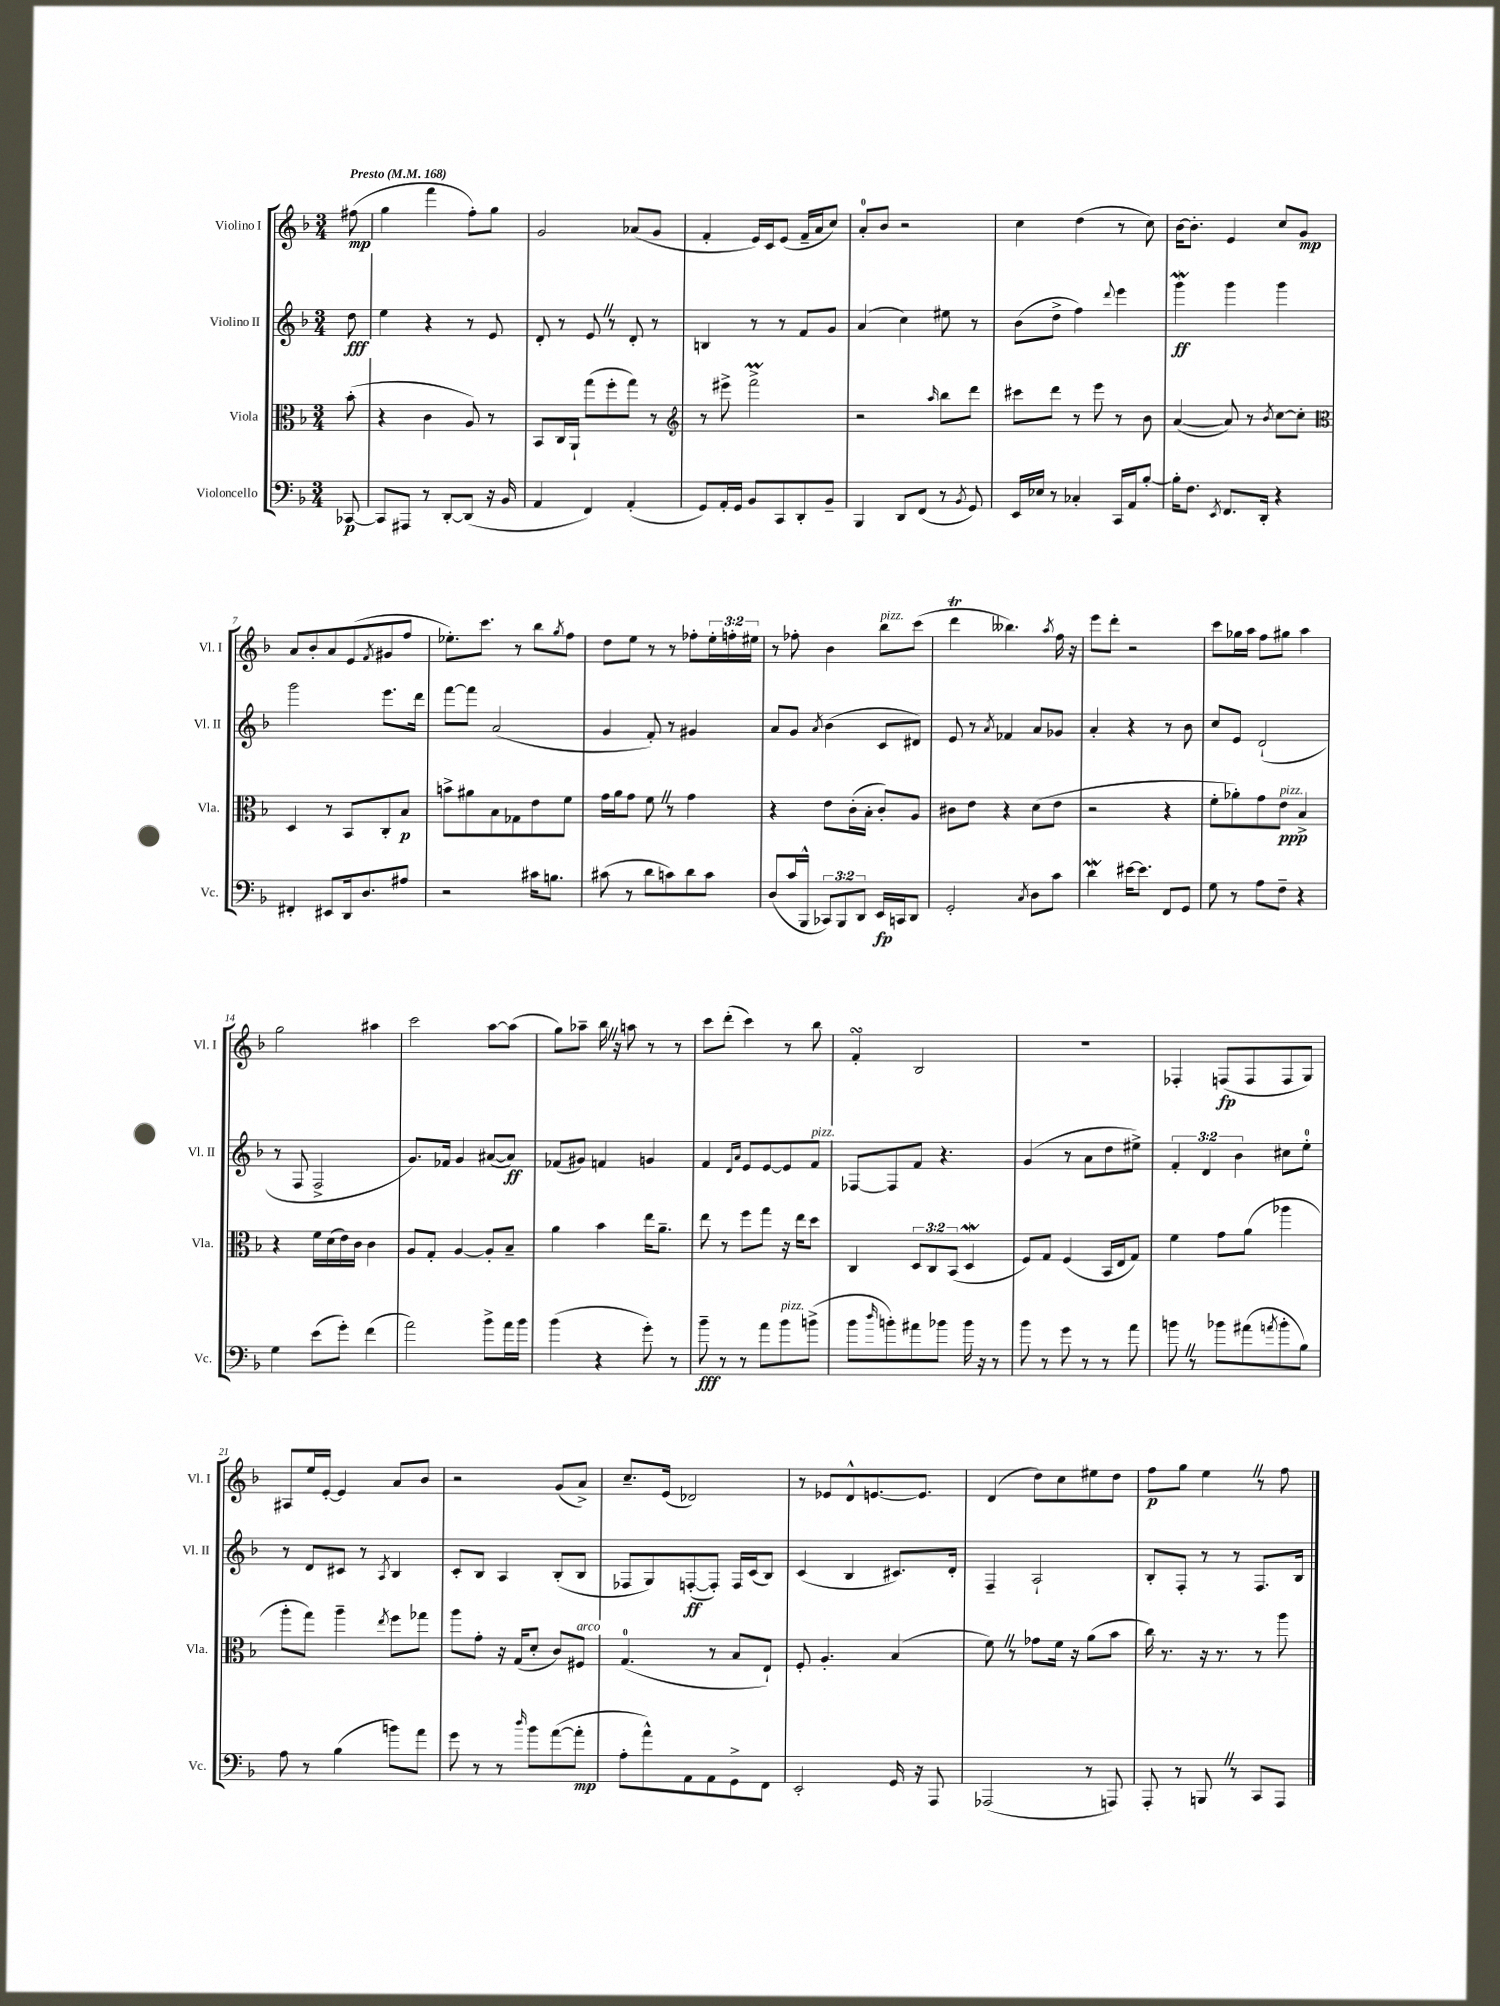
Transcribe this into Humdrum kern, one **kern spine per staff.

**kern	**dynam	**kern	**dynam	**kern	**dynam	**kern	**dynam
*part4	*part4	*part3	*part3	*part2	*part2	*part1	*part1
*staff4	*staff4	*staff3	*staff3	*staff2	*staff2	*staff1	*staff1
*I"Violoncello	*	*I"Viola	*	*I"Violino II	*	*I"Violino I	*
*I'Vc.	*	*I'Vla.	*	*I'Vl. II	*	*I'Vl. I	*
*clefF4	*	*clefC3	*	*clefG2	*	*clefG2	*
*k[b-]	*	*k[b-]	*	*k[b-]	*	*k[b-]	*
*M3/4	*	*M3/4	*	*M3/4	*	*M3/4	*
*MM168	*	*MM168	*	*MM168	*	*MM168	*
=	=	=	=	=	=	=	=
!	!	!	!	!	!	!LO:TX:a:B:t=Presto	!
[8CC-X/	p	(8b-'\	.	8dd\	fff	(8ff#X\	mp
=1	=1	=1	=1	=1	=1	=1	=1
8CC-/L]	.	4r	.	4ee\	.	4gg\	.
8AAA#X/J	.	.	.	.	.	.	.
8r	.	4c\	.	4r	.	4fff\	.
[8DD'/L	.	.	.	.	.	.	.
(8DD/J]	.	8A/)	.	8r	.	8ff'\L)	.
16r	.	8r	.	8e/	.	8gg\J	.
16BB-/	.	.	.	.	.	.	.
=2	=2	=2	=2	=2	=2	=2	=2
4AA/	.	8BB-/L	.	8d'/	.	2g/	.
.	.	16C/L	.	8r	.	.	.
.	.	16AA`/JJ	.	.	.	.	.
4FF/)	.	(8gg\L	.	8eZ/	.	.	.
.	.	8ff'\	.	8r	.	.	.
(4AA'/	.	8gg\J)	.	8d'/	.	(8a-X/L	.
.	.	8r	.	8r	.	8g/J	.
=3	=3	=3	=3	=3	=3	=3	=3
*	*	*clefG2	*	*	*	*	*
8GG/L)	.	8r	.	4Bn/	.	4f'/	.
16AA'/L	.	8eee#X^\	.	.	.	.	.
16GG/JJ	.	.	.	.	.	.	.
8BB-/L	.	2fffM^\	.	8r	.	16e/LL)	.
.	.	.	.	.	.	16c/J	.
8CC/	.	.	.	8r	.	(8e/J	.
8DD'/	.	.	.	8f/L	.	16f~/LL	.
.	.	.	.	.	.	16a/J	.
8BB-~/J	.	.	.	8g/J	.	8cc/J)	.
=4	=4	=4	=4	=4	=4	=4	=4
4BBB-/	.	2r	.	(4a/	.	8a'/L	.
.	.	.	.	.	.	8b-/J	.
8DD/L	.	.	.	4cc\)	.	2r	.
(8FF/J	.	.	.	.	.	.	.
.	.	16qqaa/	.	.	.	.	.
8r	.	8bb-\L	.	8ee#X\	.	.	.
8qBB-/	.	.	.	.	.	.	.
8GG/)	.	8ddd\J	.	8r	.	.	.
=5	=5	=5	=5	=5	=5	=5	=5
16EE/LL	.	8ccc#X\L	.	(8b-\L	.	4cc\	.
16E-X/JJ	.	.	.	.	.	.	.
8r	.	8ddd\J	.	8dd^\J	.	.	.
4C-X'/	.	8r	.	4ff\)	.	(4dd\	.
.	.	8eee\	.	.	.	.	.
.	.	.	.	8qqddd/	.	.	.
16CC/LL	.	8r	.	4eee\	.	8r	.
16AA/J	.	.	.	.	.	.	.
[8B-'/J	.	8b-\	.	.	.	8cc\)	.
=6	=6	=6	=6	=6	=6	=6	=6
16B-'\KL]	.	([4a/	.	4gggW\	ff	[16b-\KL	.
8.F\J	.	.	.	.	.	8.b-'\J]	.
8qEE/	.	.	.	.	.	.	.
8.FF/L	.	8a/])	.	4ggg\	.	4e/	.
.	.	8r	.	.	.	.	.
16DD'/Jk	.	.	.	.	.	.	.
.	.	8qb-/	.	.	.	.	.
4r	.	[8cc\L	.	4ggg\	.	8cc/L	.
.	.	8cc'\J]	.	.	.	8g/J	mp
!!LO:LB:g=z
=7	=7	=7	=7	=7	=7	=7	=7
*	*	*clefC3	*	*	*	*	*
4FF#X'/	.	4D/	.	2ggg\	.	8a/L	.
.	.	.	.	.	.	8b-'/	.
8EE#X/L	.	8r	.	.	.	8a/	.
16DD/k	.	8BB-/L	.	.	.	(8e/	.
8.D/	.	.	.	.	.	.	.
.	.	.	.	.	.	8qf/	.
.	.	8C'/	.	8.eee\L	.	8g#X/	.
8A#X/J	.	8B-/J	p	.	.	8ff/J	.
.	.	.	.	16ddd\Jk	.	.	.
=8	=8	=8	=8	=8	=8	=8	=8
2r	.	8bn^\L	.	[8fff\L	.	8.ee-X'\L)	.
.	.	8a#X\	.	8fff\J]	.	.	.
.	.	.	.	.	.	8.ccc\J	.
.	.	8B-\	.	(2a/	.	.	.
.	.	8G-X\	.	.	.	8r	.
16c#X\KL	.	8e\	.	.	.	8bb-\L	.
8.Bn\J	.	.	.	.	.	.	.
.	.	.	.	.	.	8qgg/	.
.	.	8f\J	.	.	.	8ff\J	.
=9	=9	=9	=9	=9	=9	=9	=9
(8c#X\	.	16g\LL	.	4g/	.	8dd\L	.
.	.	16a\J	.	.	.	.	.
8r	.	8g\J	.	.	.	8ee\J	.
8d\L	.	8fZ\	.	8f'/)	.	8r	.
8cn\)	.	8r	.	8r	.	8r	.
8d\	.	4g\	.	4g#X/	.	8ff-X'\L	.
8c\J	.	.	.	.	.	24ee'\L	.
.	.	.	.	.	.	24ffn'\	.
.	.	.	.	.	.	24ee#X\JJ	.
=10	=10	=10	=10	=10	=10	=10	=10
(8D/L	.	4r	.	8a/L	.	8r	.
16c/L	.	.	.	8g/J	.	8ff-X'\	.
16BBB-^^/JJ	.	.	.	.	.	.	.
.	.	.	.	8qa/	.	.	.
12CC-X/L)	.	8e\L	.	(4b-\	.	4b-\	.
12BBB-/	.	.	.	.	.	.	.
.	.	(16c'\L	.	.	.	.	.
12DD/J	.	.	.	.	.	.	.
.	.	16B-'\JJ	.	.	.	.	.
!	!	!	!	!	!	!LO:TX:a:i:t=pizz.	!
16EE/LL	fp	8c'/L)	.	8c/L	.	8bb-\L	.
16CCn/J	.	.	.	.	.	.	.
8DD/J	.	8A/J	.	8d#X/J)	.	(8ccc\J	.
=11	=11	=11	=11	=11	=11	=11	=11
2GG'/	.	8c#X\L	.	8e/	.	4dddT\	.
.	.	8e\J	.	8r	.	.	.
.	.	.	.	8qa/	.	.	.
.	.	4r	.	4f-X/	.	4.bb--X\)	.
8qC/	.	.	.	.	.	.	.
8D\L	.	(8d\L	.	8a/L	.	.	.
.	.	.	.	.	.	8qaa/	.
8c\J	.	8e\J	.	8g-X/J	.	16ff\	.
.	.	.	.	.	.	16r	.
=12	=12	=12	=12	=12	=12	=12	=12
4dW\	.	2r	.	4a'/	.	8eee\L	.
.	.	.	.	.	.	8ddd'\J	.
[16e#X\KL	.	.	.	4r	.	2r	.
8.e#\J]	.	.	.	.	.	.	.
8FF/L	.	4r	.	8r	.	.	.
8GG/J	.	.	.	8b-\	.	.	.
=13	=13	=13	=13	=13	=13	=13	=13
8G\	.	8f'\L	.	8cc/L	.	8ccc\L	.
8r	.	8a-X'\)	.	8e/J	.	16gg-X\L	.
.	.	.	.	.	.	16aa\JJ	.
8A\L	.	8g\	.	(2d`/	.	8ff\L	.
!	!	!LO:TX:a:i:t=pizz.	!	!	!	!	!
8F~\J	.	8e\J	ppp	.	.	8gg#X\J	.
4r	.	4B-^/	.	.	.	4aa\	.
!!LO:LB:g=z
=14	=14	=14	=14	=14	=14	=14	=14
4G\	.	4r	.	8r	.	2gg\	.
.	.	.	.	8F/	.	.	.
(8e\L	.	16f\LL	.	2F^/	.	.	.
.	.	(16d\	.	.	.	.	.
8g'\J)	.	16e\)	.	.	.	.	.
.	.	16c\JJ	.	.	.	.	.
(4f\	.	4c\	.	.	.	4aa#X\	.
=15	=15	=15	=15	=15	=15	=15	=15
2a\)	.	8A/L	.	8.g/L)	.	2ccc\	.
.	.	8G'/J	.	.	.	.	.
.	.	.	.	16f-X/Jk	.	.	.
.	.	[4A/	.	4g/	.	.	.
8b-^\L	.	8A'/L]	.	([8a#X/L	.	[8aa\L	.
16a\L	.	8B-~/J	.	8a#/J])	ff	(8aa\J]	.
16b-\JJ	.	.	.	.	.	.	.
=16	=16	=16	=16	=16	=16	=16	=16
(4b-\	.	4a\	.	(8f-X/L	.	8gg\L)	.
.	.	.	.	8g#X/J)	.	8aa-X~\J	.
4r	.	4b-\	.	4fn/	.	16bb-Z\	.
.	.	.	.	.	.	16r	.
.	.	.	.	.	.	8aan\	.
8g'\)	.	16ee\KL	.	4gn/	.	8r	.
.	.	8.a~\J	.	.	.	.	.
8r	.	.	.	.	.	8r	.
=17	=17	=17	=17	=17	=17	=17	=17
8b-~\	fff	8ee\	.	4f/	.	8ccc\L	.
8r	.	8r	.	.	.	(8ddd'\J	.
.	.	.	.	16qqd/LL	.	.	.
.	.	.	.	16qqa/JJ	.	.	.
8r	.	8ff\L	.	8e/L	.	4ccc\)	.
8a\L	.	8gg\J	.	[8e/	.	.	.
!LO:TX:a:i:t=pizz.	!	!	!	!	!	!	!
8b-\	.	16r	.	8e/]	.	8r	.
.	.	16ee\KL	.	.	.	.	.
!	!	!	!	!LO:TX:a:i:t=pizz.	!	!	!
(8bn^\J	.	8dd\J	.	8f/J	.	8bb-\	.
=18	=18	=18	=18	=18	=18	=18	=18
8b-\L	.	4C/	.	[8F-X/L	.	4fsSSs'/	.
16qqdd/	.	.	.	.	.	.	.
8bn'\)	.	.	.	8F-/]	.	.	.
8a#X\	.	12D/L	.	8f/J	.	2B-/	.
.	.	12C/	.	.	.	.	.
8b-X\J	.	.	.	4.r	.	.	.
.	.	(12BB-/J	.	.	.	.	.
16b-\	.	4DW/	.	.	.	.	.
16r	.	.	.	.	.	.	.
8r	.	.	.	.	.	.	.
=19	=19	=19	=19	=19	=19	=19	=19
8b-\	.	8F/L)	.	(4g/	.	2.r	.
8r	.	8G/J	.	.	.	.	.
8g\	.	(4F/	.	8r	.	.	.
8r	.	.	.	8a\L	.	.	.
8r	.	16BB-/LL	.	8dd\	.	.	.
.	.	16E/J	.	.	.	.	.
8a\	.	8G/J)	.	8ee#X^\J)	.	.	.
=20	=20	=20	=20	=20	=20	=20	=20
8bnZ\	.	4f\	.	6f'/	.	4F-X'/	.
8r	.	.	.	.	.	.	.
.	.	.	.	6d/	.	.	.
8b-X\L	.	8g\L	.	.	.	(8Fn/L	fp
.	.	.	.	6b-\	.	.	.
(8a#X\	.	(8a\J	.	.	.	8F/	.
8qan/	.	.	.	.	.	.	.
8b-'\	.	4aa-X\	.	8cc#X\L	.	8F/	.
8B-\J)	.	.	.	8ee'\J	.	8G/J)	.
!!LO:LB:g=z
=21	=21	=21	=21	=21	=21	=21	=21
8A\	.	8aa'\L	.	8r	.	8A#X/L	.
8r	.	8gg\J)	.	8d/L	.	16ee/L	.
.	.	.	.	.	.	[16e'/JJ	.
(4B-\	.	4aa~\	.	8c#X/J	.	4e/]	.
.	.	.	.	8r	.	.	.
.	.	8qee/	.	8qA/	.	.	.
8bn\L)	.	8ff\L	.	4B-/	.	8a/L	.
8a\J	.	8gg-X\J	.	.	.	8b-/J	.
=22	=22	=22	=22	=22	=22	=22	=22
8g\	.	8aa\L	.	8c'/L	.	2r	.
8r	.	8g'\J	.	8B-/J	.	.	.
8r	.	16r	.	4A/	.	.	.
.	.	(16G/KL	.	.	.	.	.
16qqdd/	.	.	.	.	.	.	.
8b-\L	.	8d'/J	.	.	.	.	.
([8a\	.	8c/L)	.	(8B-'/L	.	(8g/L	.
!	!	!LO:TX:a:i:t=arco	!	!	!	!	!
8a'\J]	mp	8F#X/J	.	8B-/J	.	8a^/J)	.
=23	=23	=23	=23	=23	=23	=23	=23
8A'\L	.	(4.G/	.	8F-X/L	.	8.cc~/L	.
8a^^\)	.	.	.	8G/)	.	.	.
.	.	.	.	.	.	(16e/Jk	.
8AA\	.	.	.	([8Fn'/	ff	2d-X/)	.
8AA\	.	8r	.	8F'/J])	.	.	.
8GG^\	.	8B-/L	.	16F/LL	.	.	.
.	.	.	.	(16c/J	.	.	.
8FF\J	.	8E`/J)	.	8B-/J)	.	.	.
=24	=24	=24	=24	=24	=24	=24	=24
2EE'/	.	8F'/	.	(4c/	.	8r	.
.	.	4.A'/	.	.	.	8e-X/L	.
.	.	.	.	4B-/	.	8d^^/	.
.	.	.	.	.	.	[8.en/	.
16GG/	.	(4B-/	.	8.c#X/L)	.	.	.
16r	.	.	.	.	.	8.e/J]	.
8AAA/	.	.	.	.	.	.	.
.	.	.	.	16d'/Jk	.	.	.
=25	=25	=25	=25	=25	=25	=25	=25
(2AAA-X/	.	8fZ\)	.	4F~/	.	(4d/	.
.	.	8r	.	.	.	.	.
.	.	8g-X\L	.	2A`/	.	8dd\L)	.
.	.	16f\Jk	.	.	.	8cc\	.
.	.	16r	.	.	.	.	.
8r	.	(8a\L	.	.	.	8ee#X\	.
8AAAn/)	.	8b-\J	.	.	.	8dd\J	.
=26	=26	=26	=26	=26	=26	=26	=26
8AAA'/	.	16cc\)	.	8B-'/L	.	8ff\L	p
.	.	8.r	.	.	.	.	.
8r	.	.	.	8F'/J	.	8gg\J	.
8BBBnZ/	.	16r	.	8r	.	4eeZ\	.
.	.	8.r	.	.	.	.	.
8r	.	.	.	8r	.	.	.
8CC/L	.	8r	.	8.F/L	.	8r	.
8AAA/J	.	8aa\	.	.	.	8ff\	.
.	.	.	.	16B-/Jk	.	.	.
==	==	==	==	==	==	==	==
*-	*-	*-	*-	*-	*-	*-	*-
